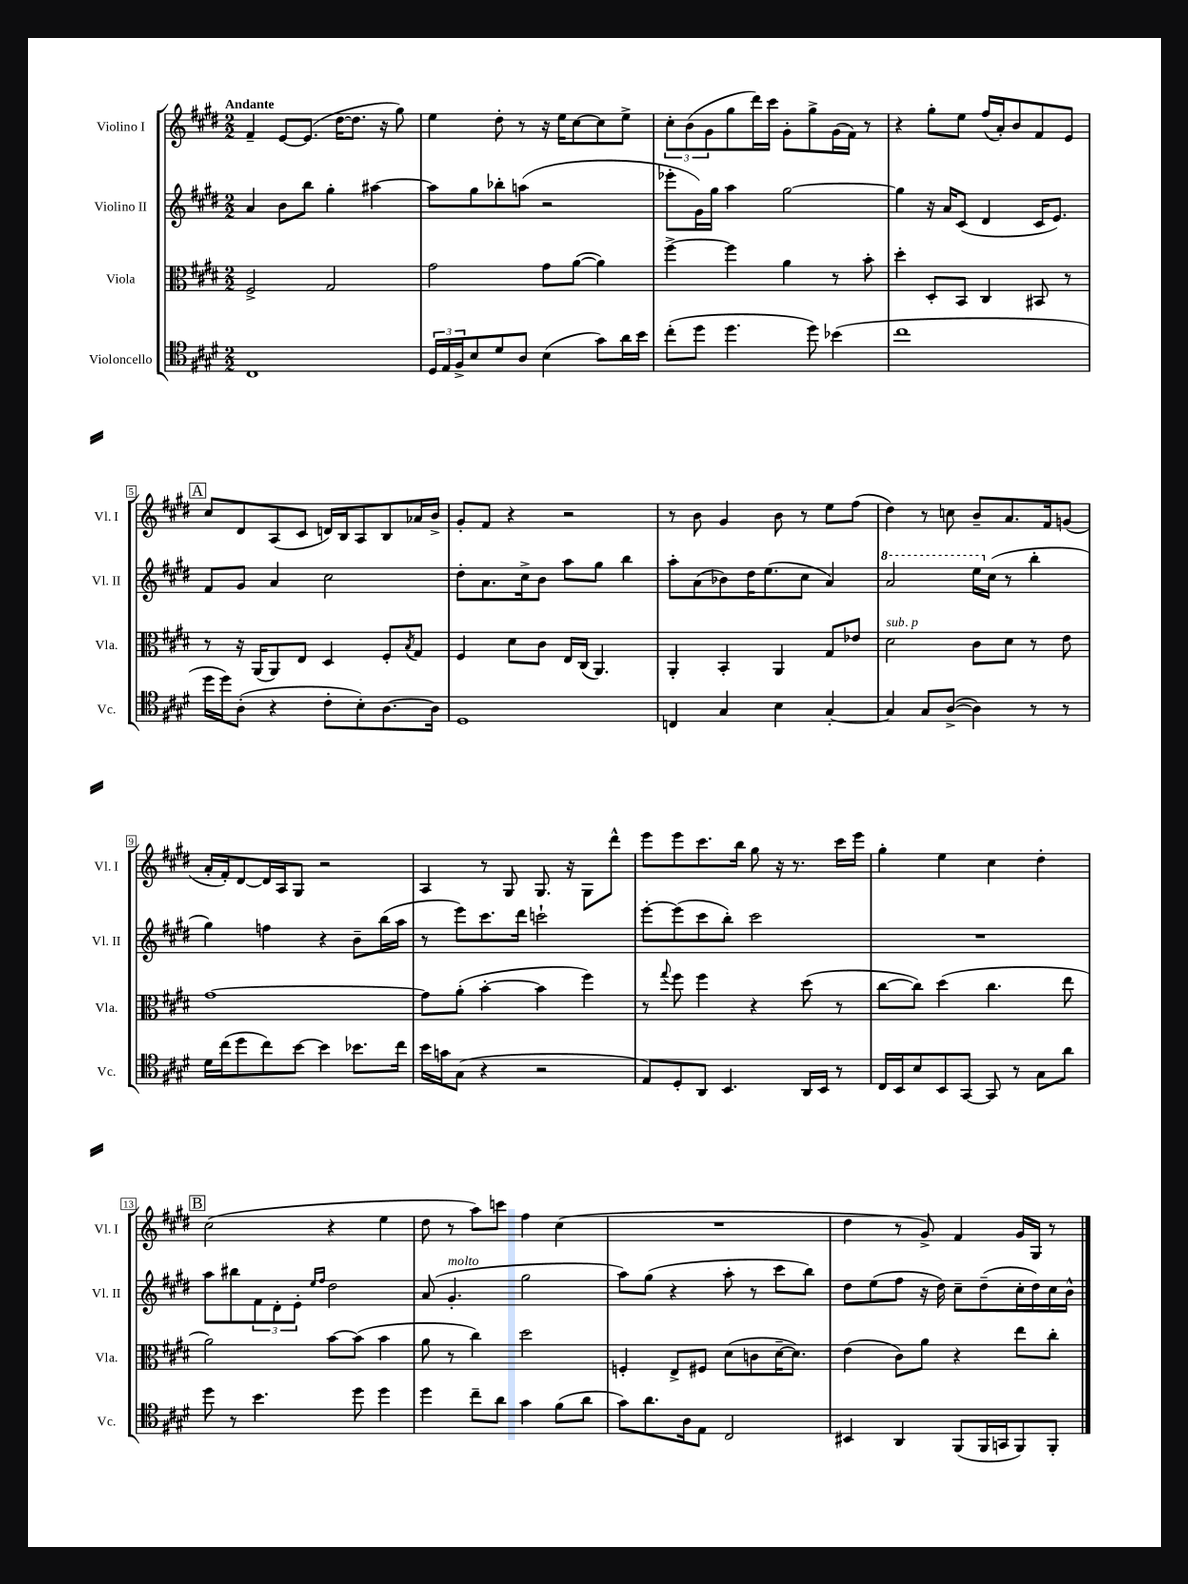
<<
\new StaffGroup <<
\new Staff = "s0" \with { instrumentName = "Violino I" shortInstrumentName = "Vl. I" } {
    \clef treble \key e \major \numericTimeSignature \time 2/2 \tempo "Andante"
    fis'4-- e'8~ e'8.( dis''16~ dis''8. r16 gis''8) |
    e''4 dis''8-. r8 r16 e''16 cis''8~ cis''8 e''8-> |
    \tuplet 3/2 { cis''8-. b'8( gis'8 } gis''8 dis'''16) cis'''16 gis'8-. gis''8-> gis'16( fis'16) r8 |
    r4 gis''8-. e''8 fis''16( a'16-.) b'8 fis'8 e'8 |
    \mark \markup { \box "A" } cis''8 dis'8 a8( cis'8 d'16) b16 a8 b8 aes'16 b'16-> |
    gis'8-. fis'8 r4 r2 |
    r8 b'8 gis'4 b'8 r8 e''8 fis''8( |
    dis''4) r8 c''8 b'8-- a'8. fis'16 g'8( |
    a'16-. fis'16-.) dis'8~ dis'16 a16 gis8 r2 |
    a4 r8 gis8 gis8. r16 gis8 dis'''8-^ |
    e'''8 e'''8 cis'''8. b''16 gis''8 r16 r8. cis'''16 e'''16 |
    gis''4-. e''4 cis''4 dis''4-. |
    \mark \markup { \box "B" } cis''2( r4 e''4 |
    dis''8 r8 a''8) c'''8 fis''4 cis''4( |
    R1 |
    dis''4 r8 gis'8->) fis'4 gis'16 gis16 r8 \bar "|." |
}
\new Staff = "s1" \with { instrumentName = "Violino II" shortInstrumentName = "Vl. II" } {
    \clef treble \key e \major \numericTimeSignature \time 2/2
    a'4 b'8 b''8 gis''4-. ais''4~ |
    ais''8 gis''8 bes''8-. a''8( r2 |
    ees'''8-. gis'16) gis''16 a''4 gis''2~ |
    gis''4 r16 a'16 cis'8( dis'4 cis'16 e'8.) |
    \mark \markup { \box "A" } fis'8 gis'8 a'4 cis''2 |
    dis''8-. a'8. cis''16-> b'8 a''8 gis''8 b''4 |
    a''8-. a'8( bes'8) dis''16 e''8.( cis''8 a'4) |
    \ottava #1 a''2 e'''16 \ottava #0 cis''16( r8 b''4-. |
    gis''4) f''4 r4 b'8-- b''16( a''16 |
    r8 e'''8) cis'''8. dis'''16 c'''2-! |
    e'''8~-. e'''8( cis'''8 b''8-.) cis'''2 |
    R1 |
    \mark \markup { \box "B" } a''8 bis''8 \tuplet 3/2 { fis'8 dis'8-. e'8-. } \grace { e''16 fis''16 } dis''2 |
    a'8( gis'4.-.^\markup { \italic "molto" } gis''2 |
    a''8) gis''8( r4 a''8-. r8 cis'''8 b''8) |
    dis''8 e''8( fis''8 r16 dis''16) cis''8-- dis''8--( cis''16-. dis''16) cis''16 b'16-^ \bar "|." |
}
\new Staff = "s2" \with { instrumentName = "Viola" shortInstrumentName = "Vla." } {
    \clef alto \key e \major \numericTimeSignature \time 2/2
    fis2-> gis2 |
    gis'2 gis'8 a'8~( a'4) |
    fis''4~-> fis''4 a'4 r8 b'8-. |
    dis''4-. dis8-. b,8 cis4 bis,8 r8 |
    \mark \markup { \box "A" } r8 r16 a,16( a,8) e8 dis4 fis8-. \acciaccatura { b8 } gis8 |
    fis4 dis'8 cis'8 e16 cis16( a,4.) |
    a,4-. b,4-. a,4 gis8 ees'8 |
    dis'2^\markup { \italic "sub. p" } cis'8 dis'8 r8 e'8 |
    gis'1~ |
    gis'8 a'8-.( b'4~-. b'4 fis''4) |
    r8 \appoggiatura { gis''8 } fis''8 fis''4 r4 dis''8( r8 |
    cis''8~ cis''8) dis''4( cis''4. e''8 |
    \mark \markup { \box "B" } a'2) b'8~ b'8( b'4 |
    a'8 r8 cis''4) dis''2 |
    f4-. e8-> fis8 dis'8( c'8 dis'16~-- dis'8.) |
    e'4( cis'8) a'8 r4 e''8 cis''8-. \bar "|." |
}
\new Staff = "s3" \with { instrumentName = "Violoncello" shortInstrumentName = "Vc." } {
    \clef tenor \key e \major \numericTimeSignature \time 2/2
    cis1 |
    \tuplet 3/2 { dis16 e16 fis16-> } b8 dis'8 a8 b4( gis'8) a'16 b'16 |
    cis''8-.( dis''8 dis''4. dis''8) bes'4( |
    cis''1 |
    \mark \markup { \box "A" } dis''16 dis''16) a8-.( r4 cis'8-. b8-.) a8.~ a16 |
    dis1 |
    c4 gis4 b4 gis4~-. |
    gis4 gis8 a8~->( a4) r8 r8 |
    dis'16 cis''16( dis''8 cis''8) b'8~ b'4 bes'8. cis''16 |
    b'16 g'16 gis8( r4 r2 |
    e8) dis8-. a,8 b,4. a,16 b,16 r8 |
    cis16 b,16 b8 b,8 gis,8~ gis,8 r8 gis8 a'8 |
    \mark \markup { \box "B" } dis''8 r8 b'4. dis''8 dis''4 |
    dis''4 cis''8-- a'8 gis'4 fis'8( a'8 |
    gis'8) a'8. a16 e8 cis2 |
    bis,4 a,4 fis,8( fis,16 g,16 fis,8) fis,8-. \bar "|." |
}
>>
>>
\layout { \context { \Score \override BarNumber.stencil = #(make-stencil-boxer 0.1 0.3 ly:text-interface::print) } }
